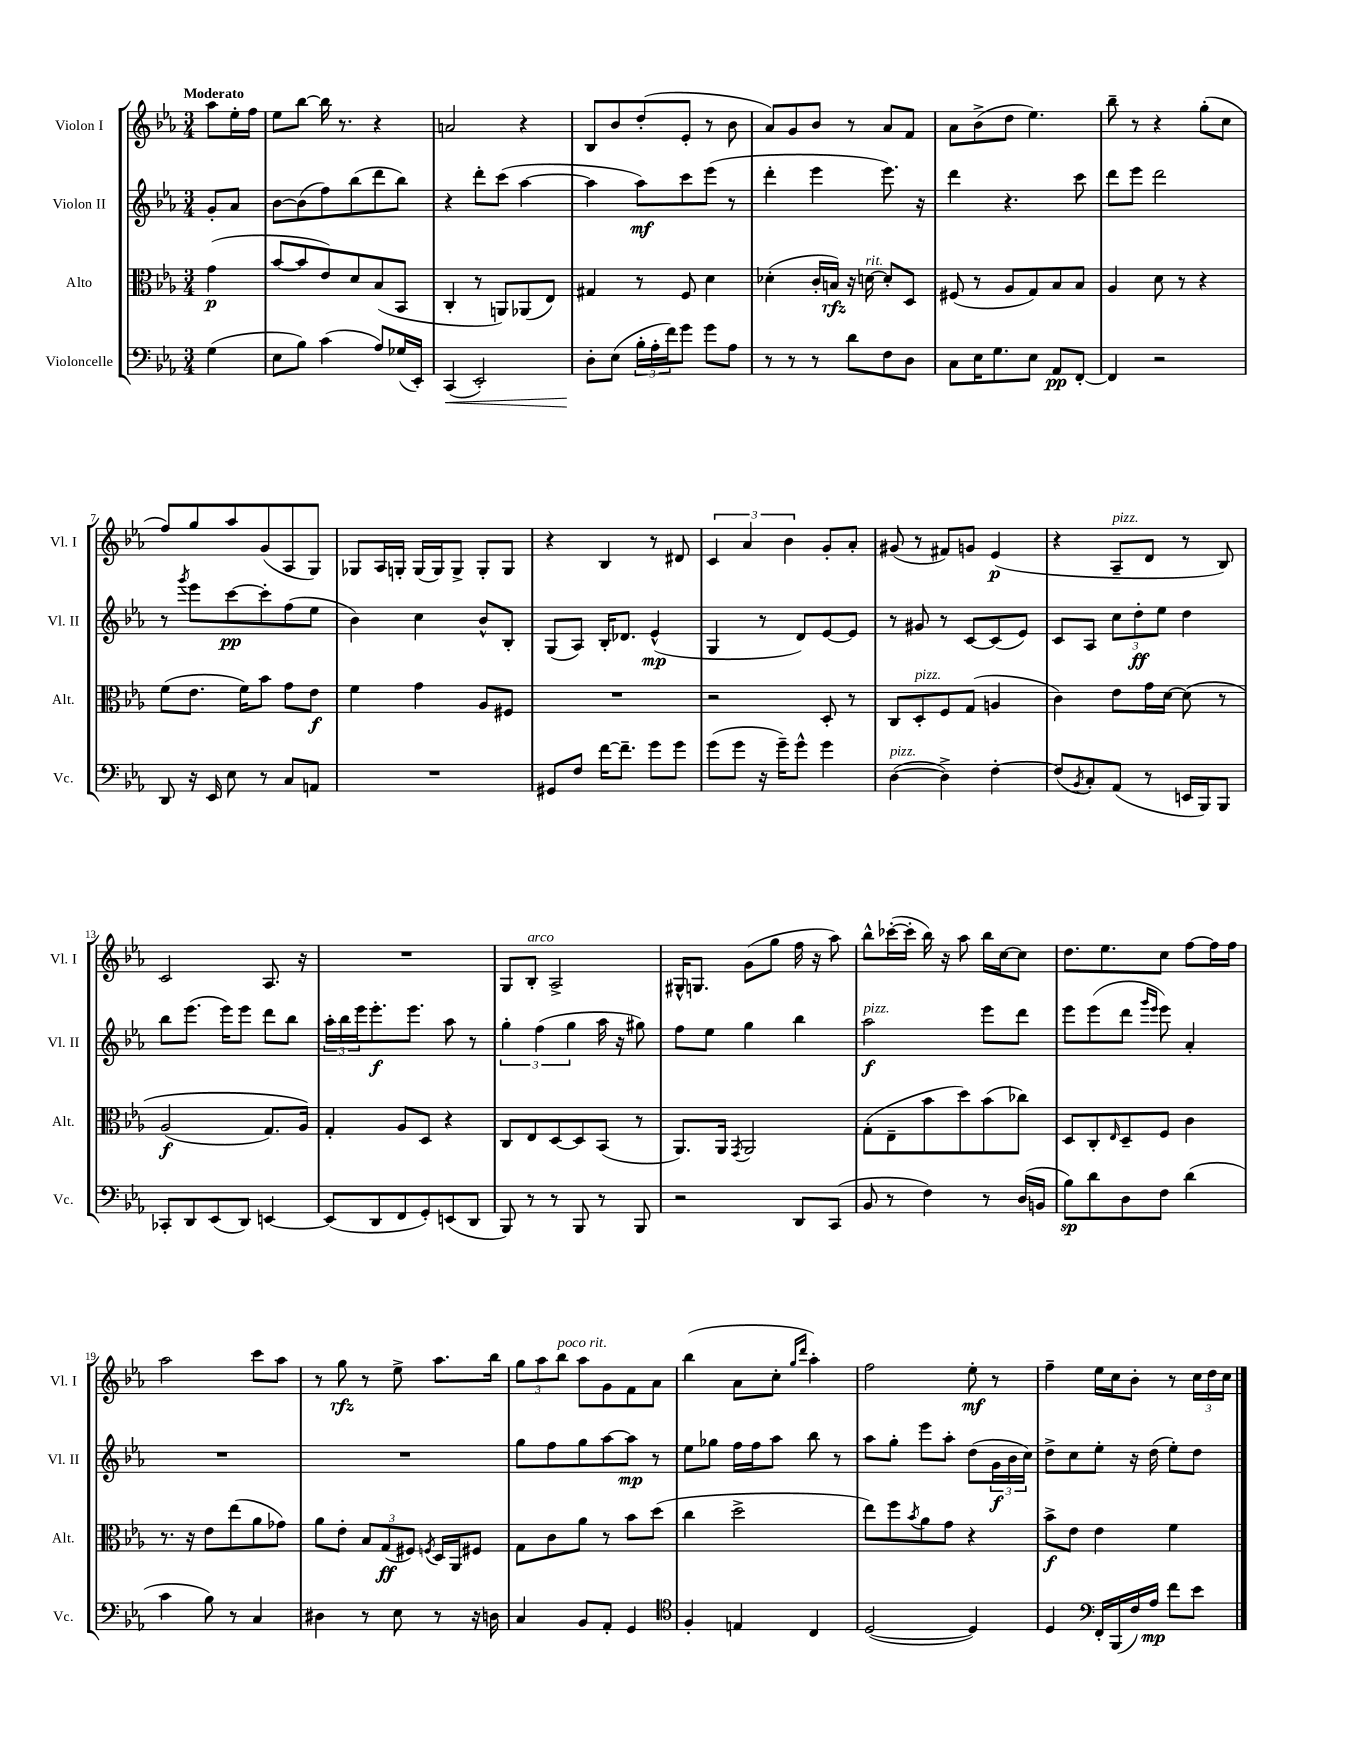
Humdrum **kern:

**kern	**kern	**kern	**kern
*staff4	*staff3	*staff2	*staff1
*clefF4	*clefC3	*clefG2	*clefG2
*k[b-e-a-]	*k[b-e-a-]	*k[b-e-a-]	*k[b-e-a-]
*M3/4	*M3/4	*M3/4	*M3/4
(4G	(4g	8g'	8aa-
.	.	8a-	16ee-'
.	.	.	16ff
=	=	=	=
8E-	[8b-	[8b-	8ee-
8B-)	8b-]	(8b-]	[8bb-
(4c	8e-)	8ff)	16bb-]
.	.	.	8.r
.	8d	(8bb-	.
8A-)	(8B-	8ddd	4r
(16G-	8BB-	8bb-)	.
16EE-')	.	.	.
=	=	=	=
(4CC	4C'	4r	2a
2EE-')	8r	8ddd'	.
.	8AA)	(8ccc	.
.	(8AA-	[4aa-	4r
.	8E-)	.	.
=	=	=	=
8D'	4G#	4aa-]	8B-
(8E-	.	.	8b-
24B-'	8r	8aa-)	(8dd'
24A-'	.	.	.
24f)	.	.	.
8g	8F	8ccc	8e-'
8g	4d	(8eee-	8r
8A-	.	8r	8b-
=	=	=	=
8r	(4d-'	4ddd'	8a-)
8r	.	.	8g
8r	16c'	4eee-	8b-
.	16B)	.	.
8d	16r	.	8r
.	[16d	.	.
8F	8d']	8.eee-)	8a-
8D	8D	.	8f
.	.	16r	.
=	=	=	=
8C	(8F#	4ddd	8a-
16E-	8r	.	(8b-^
8.G	.	.	.
.	8A-	4.r	8dd
8E-	8G)	.	4.ee-)
8AA-	8B-	.	.
[8FF'	8B-	8ccc	.
=	=	=	=
4FF]	4A-	8ddd	8bb-~
.	.	8eee-	8r
2r	8d	2ddd	4r
.	8r	.	.
.	4r	.	(8gg'
.	.	.	8cc
=	=	=	=
8DD	(8f	8r	8ff)
.	.	8qggg	.
16r	8.e-	8eee-	8gg
16EE-	.	.	.
8E-	.	[8ccc	8aa-
.	16f)	.	.
8r	8b-	8ccc']	(8g
8C	8g	(8ff	8A-
8AA	8e-	8ee-	8G)
=	=	=	=
2.r	4f	4b-)	8G-
.	.	.	16A-
.	.	.	16G'
.	4g	4cc	(16G
.	.	.	16G)
.	.	.	8G^
.	8A-	8b-^^	8G'
.	8F#	8B-'	8G
=	=	=	=
8GG#	2.r	(8G	4r
8F	.	8A-)	.
[16f	.	16B-'	4B-
8.f~]	.	8.d-	.
8g	.	(4e-^^	8r
8g	.	.	8d#
=	=	=	=
(8g	2r	4G	6c
8g	.	.	.
.	.	.	6a-
16r	.	8r	.
16g~)	.	.	.
.	.	.	6b-
8g^^	.	8d)	.
4g	8D'	[8e-	8g'
.	8r	8e-]	8a-'
=	=	=	=
([4D	8C	8r	(8g#
.	8D'	8g#	8r
4D^])	8F	8r	8f#)
.	(8G	[8c	8g
[4F'	4A	(8c]	(4e-
.	.	8e-)	.
=	=	=	=
(8F]	4c)	8c	4r
8qBB-	.	.	.
8C')	.	8A-	.
(8AA-	8e-	12cc	8A-~
.	.	12dd'	.
8r	16g	.	8d
.	.	12ee-	.
.	[16d	.	.
16EE	&(8d]	4dd	8r
16BBB-)	.	.	.
8BBB-	8r	.	8B-)
=	=	=	=
8CC-'	(2A-	8bb-	2c
8DD	.	(8.eee-	.
(8EE-	.	.	.
.	.	16eee-)	.
8DD)	.	8eee-	.
[4EE	8.G)	8ddd	8.A-
.	.	8bb-	.
.	16A-&)	.	16r
=	=	=	=
(8EE]	4G'	24aa-'	2.r
.	.	24bb-	.
.	.	24eee-	.
8DD	.	8.eee-'	.
8FF	8A-	.	.
.	.	8.eee-	.
8GG')	8D	.	.
(8EE	4r	8aa-	.
8DD	.	8r	.
=	=	=	=
8BBB-)	8C	6gg'	8G
8r	8E-	.	8B-'
.	.	(6ff	.
8r	[8D	.	2A-^
.	.	6gg	.
8BBB-	8D]	.	.
8r	(8BB-	16aa-	.
.	.	16r	.
8BBB-	8r	8gg#)	.
=	=	=	=
2r	8.AA-)	8ff	16G#^^
.	.	.	8.G
.	.	8ee-	.
.	16AA-	.	.
.	8qGG	.	.
.	2AA-	4gg	(8g
.	.	.	8gg
8DD	.	4bb-	16ff
.	.	.	16r
(8CC	.	.	8aa-)
=	=	=	=
8BB-	(8G'	2aa-	8bb-^^
8r	8E-~	.	([16ccc-'
.	.	.	16ccc-']
4F)	8b-	.	16bb-)
.	.	.	16r
.	8dd)	.	8aa-
8r	(8b-	8eee-	16bb-
.	.	.	[16cc
(16D	8cc-)	8ddd	8cc]
16BB	.	.	.
=	=	=	=
8B-)	8D	8eee-	8.dd
8d	8C'	(8eee-	.
.	.	.	8.ee-
.	16qqE-	.	.
8D	8D~	8ddd	.
.	.	16qqggg	.
.	.	16qqeee-	.
8F	8F	8eee-)	8cc
(4d	4c	4a-'	[8ff
.	.	.	16ff]
.	.	.	16ff
=	=	=	=
4c	8.r	2.r	2aa-
.	16r	.	.
8B-)	8e-	.	.
8r	(8ee-	.	.
4C	8a-	.	8ccc
.	8g-)	.	8aa-
=	=	=	=
4D#	8a-	2.r	8r
.	8e-'	.	8gg
8r	12B-	.	8r
.	(12G	.	.
8E-	.	.	8ee-^
.	12F#)	.	.
.	8qF	.	.
8r	16D	.	8.aa-
.	16AA-	.	.
16r	8F#	.	.
16D	.	.	16bb-
=	=	=	=
4C	8G	8gg	12gg
.	.	.	12aa-
.	8c	8ff	.
.	.	.	12bb-
8BB-	8a-	8gg	8aa-
8AA-'	8r	[8aa-	8g
4GG	8b-	8aa-]	8f
.	(8dd	8r	8a-
=	=	=	=
*clefC4	*	*	*
4F'	4cc	8ee-	(4bb-
.	.	8gg-	.
4E	2dd^	16ff	8a-
.	.	16ff	.
.	.	8aa-	8cc'
.	.	.	16qqgg
.	.	.	16qqddd
4C	.	8bb-	4aa-')
.	.	8r	.
=	=	=	=
([2D	8ee-)	8aa-	2ff
.	8ff	8gg'	.
.	8qb-	.	.
.	8a-	8eee-	.
.	8g	8aa-'	.
4D])	4r	(8dd	8ee-'
.	.	24g	8r
.	.	24b-	.
.	.	24cc)	.
=	=	=	=
4D	8b-^	8dd^	4ff~
.	8e-	8cc	.
*clefF4	*	*	*
16FF'	4e-	8ee-'	16ee-
(16BBB-	.	.	16cc
16F)	.	16r	8b-'
16A-	.	(16dd	.
8f	4f	8ee-')	8r
8e-	.	8dd	24cc
.	.	.	24dd
.	.	.	24cc
==	==	==	==
*-	*-	*-	*-
